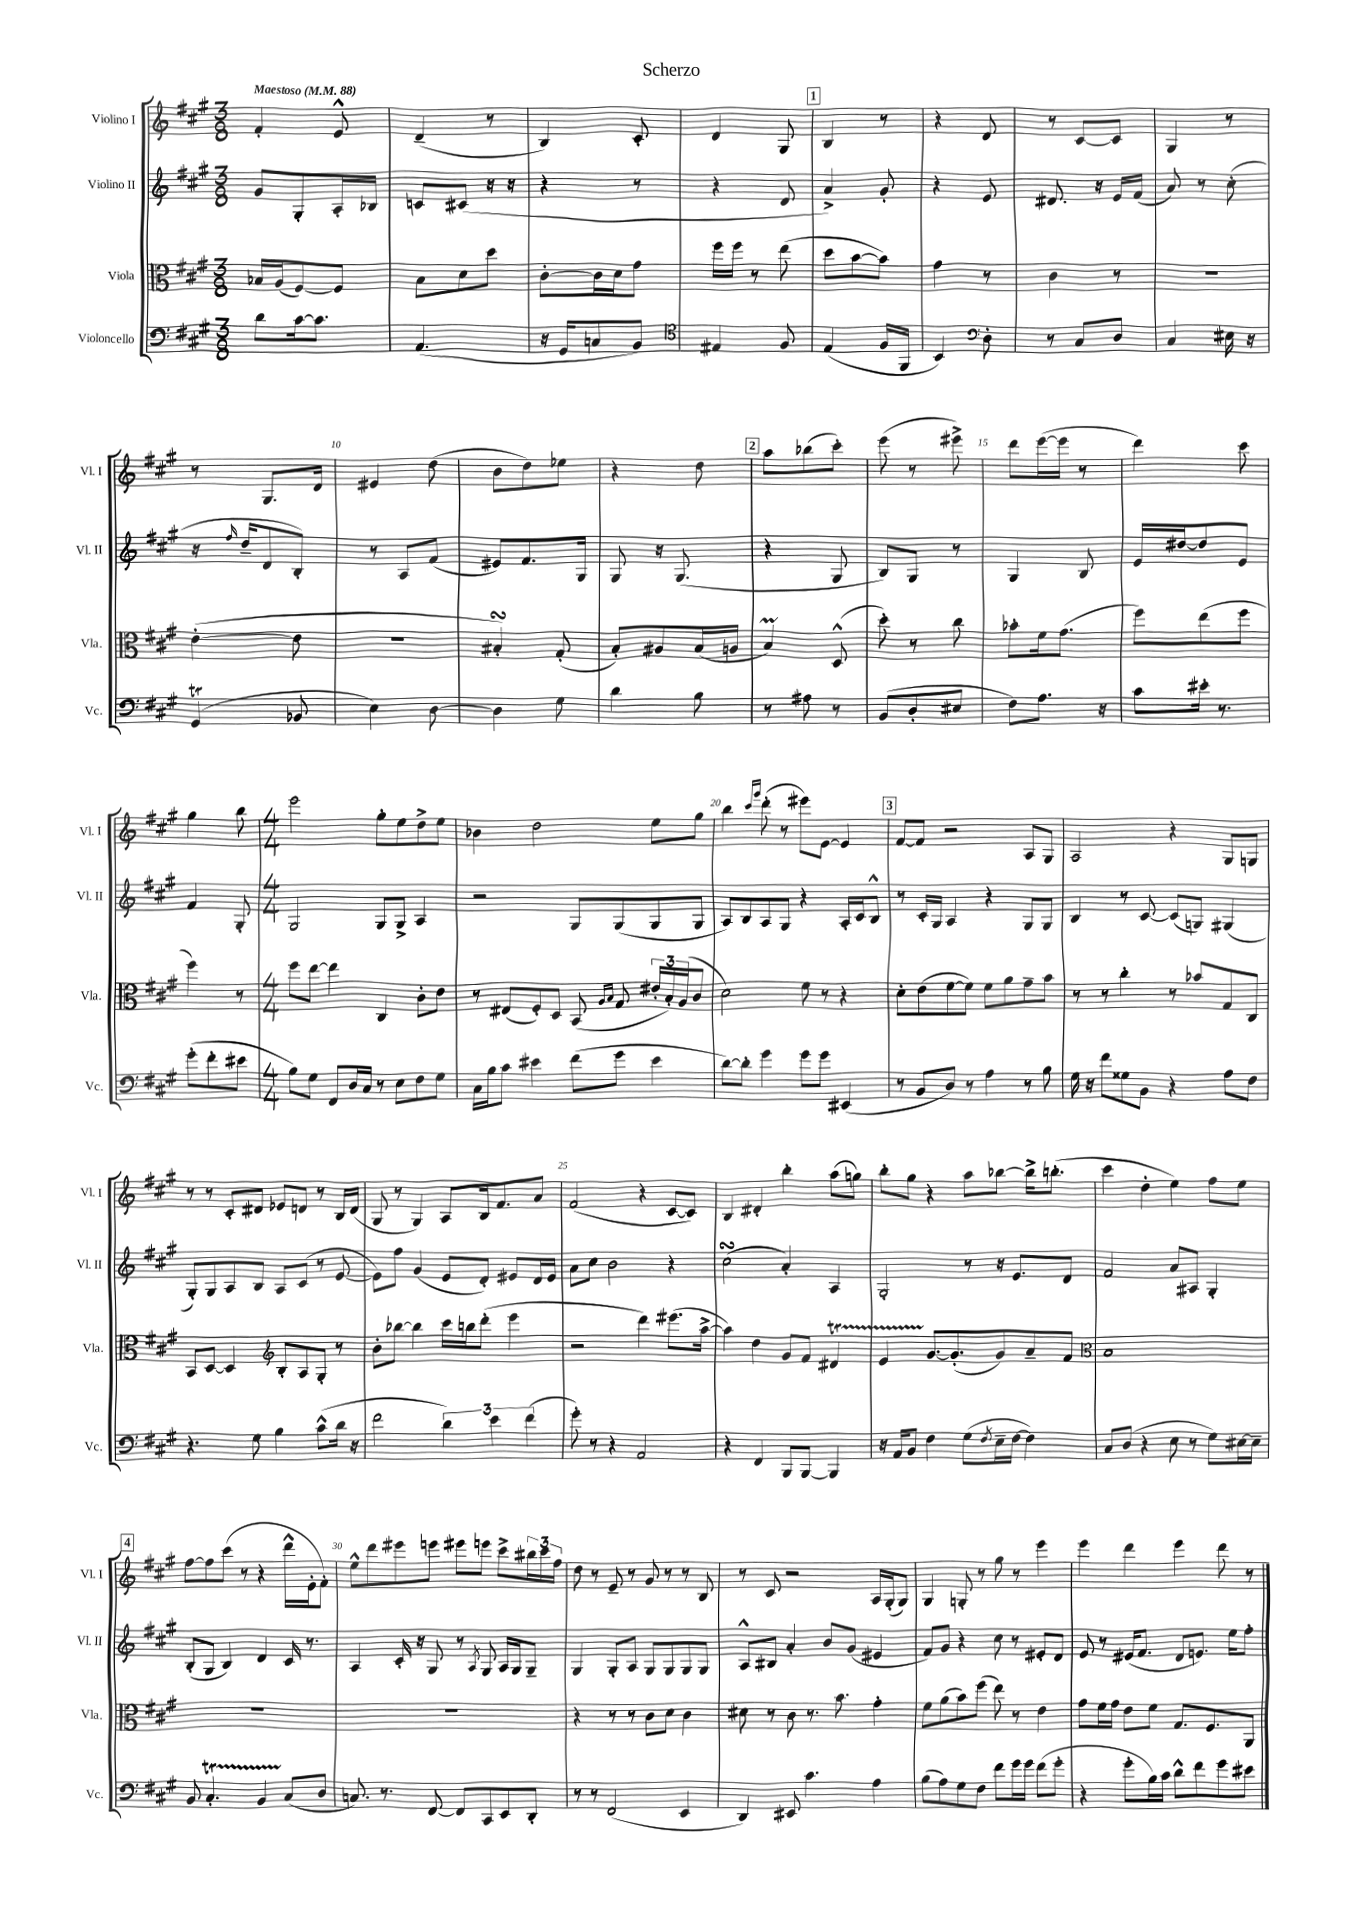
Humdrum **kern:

**kern	**kern	**kern	**kern
*part4	*part3	*part2	*part1
*staff4	*staff3	*staff2	*staff1
*I"Violoncello	*I"Viola	*I"Violino II	*I"Violino I
*I'Vc.	*I'Vla.	*I'Vl. II	*I'Vl. I
*clefF4	*clefC3	*clefG2	*clefG2
*k[f#c#g#]	*k[f#c#g#]	*k[f#c#g#]	*k[f#c#g#]
*M3/8	*M3/8	*M3/8	*M3/8
*MM88	*MM88	*MM88	*MM88
=1	=1	=1	=1
!	!	!	!LO:TX:a:B:t=Maestoso
8d\L	16B-X/LL	8g#/L	4f#'/
.	(16A/J	.	.
[16c#\k	[8F#/)	8G#'/	.
8.c#\J]	.	.	.
.	8F#/J]	16A'/L	8e^^/
.	.	16B-X/JJ	.
=2	=2	=2	=2
(4.AA/	8B\L	8cn/L	(4d~/
.	8d\	(8c#X/J	.
.	8dd\J	16r	8r
.	.	16r	.
=3	=3	=3	=3
16r	[8c#'\L	4r	4B/)
16GG#/KL	.	.	.
8Cn/	16c#\L]	.	.
.	16d\J	.	.
8BB/J)	8g#\J	8r	8c#'/
=4	=4	=4	=4
*clefC4	*	*	*
4E#X/	16ff#\LL	4r	4d/
.	16ff#\JJ	.	.
.	8r	.	.
8F#/	(8ee\	8d/	8G#/
!!LO:REH:place=s1:t=1
=5	=5	=5	=5
(4E/	8dd\L	4a^/)	4B/
.	[8b\	.	.
16F#/LL	8b\J])	8g#'/	8r
16FF#/JJ	.	.	.
=6	=6	=6	=6
4BB/)	4g#\	4r	4r
*clefF4	*	*	*
8D'\	8r	8e/	8d/
=7	=7	=7	=7
8r	4c#\	8.d#X/	8r
8C#/L	.	.	[8c#/L
.	.	16r	.
8D/J	8r	16e/LL	8c#/J]
.	.	(16f#/JJ	.
=8	=8	=8	=8
4C#/	4.r	8a/)	4G#/
.	.	8r	.
16E#X\	.	(8cc#'\	8r
16r	.	.	.
!!LO:LB:g=z
=9	=9	=9	=9
(4GG#t/	([4e'\	16r	8r
.	.	16qqff#/	.
.	.	16dd~/KL	.
.	.	8d/	8.G#/L
8BB-X/	8e\]	8B'/J)	.
.	.	.	16d/Jk
=10	=10	=10	=10
4E\)	4.r	8r	4e#X/
.	.	8A/L	.
[8D\	.	(8f#/J	(8dd\
=11	=11	=11	=11
4D\]	4B#XsSsS'/)	8e#X/L)	8b\L
.	.	8.f#/	8dd\)
8G#\	(8G#'/	.	8ee-X\J
.	.	16G#/Jk	.
=12	=12	=12	=12
4d\	8B'/L)	8G#/	4r
.	8A#X/	16r	.
.	.	(8.G#/	.
8B\	(16B/L	.	8dd\
.	16An/JJ	.	.
!!LO:REH:place=s1:t=2
=13	=13	=13	=13
8r	4BM/)	4r	8aa\L
8A#X\	.	.	(8bb-X\
8r	(8D^^/	8G#/	8ccc#'\J)
=14	=14	=14	=14
(8BB/L	8dd'\)	8B/L)	(8eee\
8D'/	8r	8G#/J	8r
8E#X/J	8cc#\	8r	8eee#X^\)
=15	=15	=15	=15
8F#\L)	8b-X'\L	4G#/	8ddd\L
8.A\J	16f#\k	.	([16eee\L
.	(8.g#\J	.	16eee\JJ]
.	.	8B/	8r
16r	.	.	.
=16	=16	=16	=16
8c#\L	8ff#\L)	16e/LL	4ddd\)
.	.	[16dd#X/J	.
16e#X'\Jk	(8ee\	8dd#/]	.
8.r	.	.	.
.	8ff#\J	8e/J	8ccc#\
!!LO:LB:g=z
=17	=17	=17	=17
(8g#'\L	4ff#\)	4f#/	4gg#\
8f#'\	.	.	.
8e#X\J	8r	8G#'/	8bb\
=18	=18	=18	=18
*M4/4	*M4/4	*M4/4	*M4/4
8B\L)	8ff#\L	2G#/	2eee\
8G#\J	[8ee\J	.	.
8FF#/L	4ee\]	.	.
16D/L	.	.	.
16C#/JJ	.	.	.
8r	4C#/	8G#/L	8gg#'\L
8E\L	.	8G#^/J	8ee\
8F#\	8c#'\L	4A/	8dd^\
8G#\J	8e\J	.	8ee\J
=19	=19	=19	=19
16C#\LL	8r	2r	4b-X\
16B\J	.	.	.
8c#\J	(8E#X/L	.	.
4e#X\	8F#'/)	.	2dd\
.	8D/J	.	.
(8f#\L	(8BB/	8G#/L	.
.	16qqA/LL	.	.
.	16qqB/JJ	.	.
8g#\J	8G#/	(8G#/	.
4e#\	24e#X'/LL	8G#/	8ee\L
.	24B'/)	.	.
.	(24A/J	.	.
.	8c#/J	8G#/J	8gg#\J
=20	=20	=20	=20
[8d\L)	2d\)	8A/L)	4bb\
8d'\J]	.	8B/	.
.	.	.	16qqccc#/LL
.	.	.	16qqggg#/JJ
4g#\	.	8A/	(8ddd'\
.	.	8G#/J	8r
8g#\L	8f#\	4r	8eee#X\L)
8g#\J	8r	.	[8e\J
(4EE#X/	4r	16A'/LL	4e/]
.	.	16c#/J	.
.	.	8B^^/J	.
!!LO:REH:place=s1:t=3
=21	=21	=21	=21
8r	8d'\L	8r	[8f#/L
8BB/L	(8e\	16c#'/LL	8f#/J]
.	.	16G#/JJ	.
8D/J)	[8f#\	4A/	2r
8r	8f#\J])	.	.
4A\	8f#\L	4r	.
.	8a\	.	.
8r	8g#~\	8G#/L	8A/L
8B\	8b\J	8G#/J	8G#/J
=22	=22	=22	=22
16G#\	8r	4B/	2A/
16r	.	.	.
8f#\L	8r	.	.
8G##X\	4cc#'\	8r	.
8BB\J	.	[8c#/	.
4r	8r	(8c#/L]	4r
.	8b-X/L	8Gn/J)	.
8A\L	8G#/	(4G#X/	8G#/L
8F#\J	8C#/J	.	8Gn/J
!!LO:LB:g=z
=23	=23	=23	=23
4.r	8BB/L	8G#'/L)	8r
.	[8D/J	8G#/	8r
.	4D/]	8A/	8c#'/L
8G#\	.	8B/J	8d#X/J
*	*clefG2	*	*
4B\	8B'/L	8A/L	8e-X/L
.	8A/	(8c#/J	8dn/J
(8c#^^\L	8G#'/J	8r	8r
16d\Jk	8r	[8e/	16B/LL
16r	.	.	(16d/JJ
=24	=24	=24	=24
2f#\	8b'\L	8e\L])	8G#/
.	[8bb-X\J	8ff#\J	8r
.	4bb-\]	(4g#/	4G#/)
6d\)	16ccc#\LL	8e/L	8A/L
.	16bbn\J	.	.
.	(8ddd'\J	8d'/J)	16B/k
6e\	.	.	.
.	.	.	8.f#/
.	4eee\	8e#X/L	.
(6f#\	.	.	.
.	.	16d/L	8a/J
.	.	16e#/JJ	.
=25	=25	=25	=25
8g#'\)	2r	8a\L	(2f#/
8r	.	8cc#\J	.
4r	.	2b\	.
2AA/	4ddd\)	.	4r
.	(8.eee#X\L	4r	[8c#/L
.	.	.	8c#/J])
.	[16aa^\Jk	.	.
=26	=26	=26	=26
4r	4aa\])	(2cc#sSsS\	4B/
4FF#/	4dd\	.	4d#X'/
8BBB/L	8g#/L	4a'/)	4bb'\
[8BBB/J	8f#/J	.	.
4BBB/]	4d#Xt/	4A/	(8aa\L
.	.	.	8ggn\J)
=27	=27	=27	=27
16r	4eTTT/	2G#'/	8bb'\L
16AA/KL	.	.	.
8BB/J	.	.	8gg#\J
4F#\	[8.g#/L	.	4r
.	(8.g#'/]	.	.
(8G#\L	.	8r	8aa\L
8qF#/	.	.	.
16E~\L	8g#/)	16r	[8bb-X\J
[16F#\JJ	.	8.e/L	.
4F#\])	8a~/	.	16bb-^\KL]
.	.	.	(8.bbn'\J
.	8f#/J	8d/J	.
=28	=28	=28	=28
*	*clefC3	*	*
8C#/L	1B	2f#/	4ccc#\
(8D/J	.	.	.
4r	.	.	4dd'\
8E\	.	8a/L	4ee\)
8r	.	8A#X/J	.
8G#\L)	.	4G#'/	8ff#\L
[16E#X\L	.	.	8ee\J
16E#~\JJ]	.	.	.
!!LO:LB:g=z
!!LO:REH:place=s1:t=4
=29	=29	=29	=29
8BB/	1r	(8B'/L	[8ff#\L
4.C#t'/	.	8G#/J	8ff#\]
.	.	4B/)	(8ccc#\J
.	.	.	8r
4BBTTT/	.	4d/	4r
(8C#/L	.	16c#/	16ddd^^\LL
.	.	8.r	16e'\J
8D/J	.	.	8f#'\J)
=30	=30	=30	=30
8.Cn/)	1r	4A/	8ee^^\L
.	.	.	8ddd\
8.r	.	.	.
.	.	16c#'/	8eee#X\
.	.	16r	.
[8FF#/	.	8G#/	8eeen\J
8FF#/L]	.	8r	8eee#X\L
.	.	8qA/	.
8CC#/	.	8G#/	8eeen\J
8EE/	.	16A/LL	8ccc#^\L
.	.	16G#/J	.
8DD'/J	.	8G#~/J	24bb#X\L
.	.	.	24ccc#\
.	.	.	24ff#\JJ
=31	=31	=31	=31
8r	4r	4G#/	8dd\
8r	.	.	8r
(2FF#/	8r	8G#'/L	8e~/
.	8r	8A/J	8r
.	8c#\L	8G#/L	8g#/
.	8d\J	8G#/	8r
4EE/	4c#\	8G#/	8r
.	.	8G#/J	8B/
=32	=32	=32	=32
4DD/)	8d#X\	8A^^/L	8r
.	8r	8B#X/J	8c#/
8EE#X/	8c#\	4a'/	2r
4.c#\	8.r	.	.
.	.	8b/L	.
.	8.b\	.	.
.	.	(8g#/J	.
4A\	4g#'\	4e#X/	16A/LL
.	.	.	(16G#'/J
.	.	.	8G#/J)
=33	=33	=33	=33
(8B\L	8f#\L	8f#/L)	4G#/
8A\)	(8a\	8g#/J	.
8G#\	8b\)	4r	8Gn'/
8F#\J	(8ff#\J	.	8r
8f#\L	8ee\)	8cc#\	8gg#\
16g#\L	8r	8r	8r
16g#\JJ	.	.	.
(8f#\L	4e\	8e#X'/L	4eee\
8g#'\J	.	8d/J	.
=34	=34	=34	=34
4r	8g#\L	8e/	4eee\
.	16f#\L	8r	.
.	16g#\JJ	.	.
8g#'\L	8e\L	(16e#X/KL	4ddd\
.	.	8.f#/J	.
16B\L)	8f#\J	.	.
16c#\JJ	.	.	.
8d^^\L	8.G#/L	8d/L	4eee\
8f#\	.	8.en/J)	.
.	8.F#/	.	.
8g#\	.	.	8ddd\
.	.	16ee\KL	.
8e#X\J	8AA/J	8ff#'\J	8r
==	==	==	==
*-	*-	*-	*-
